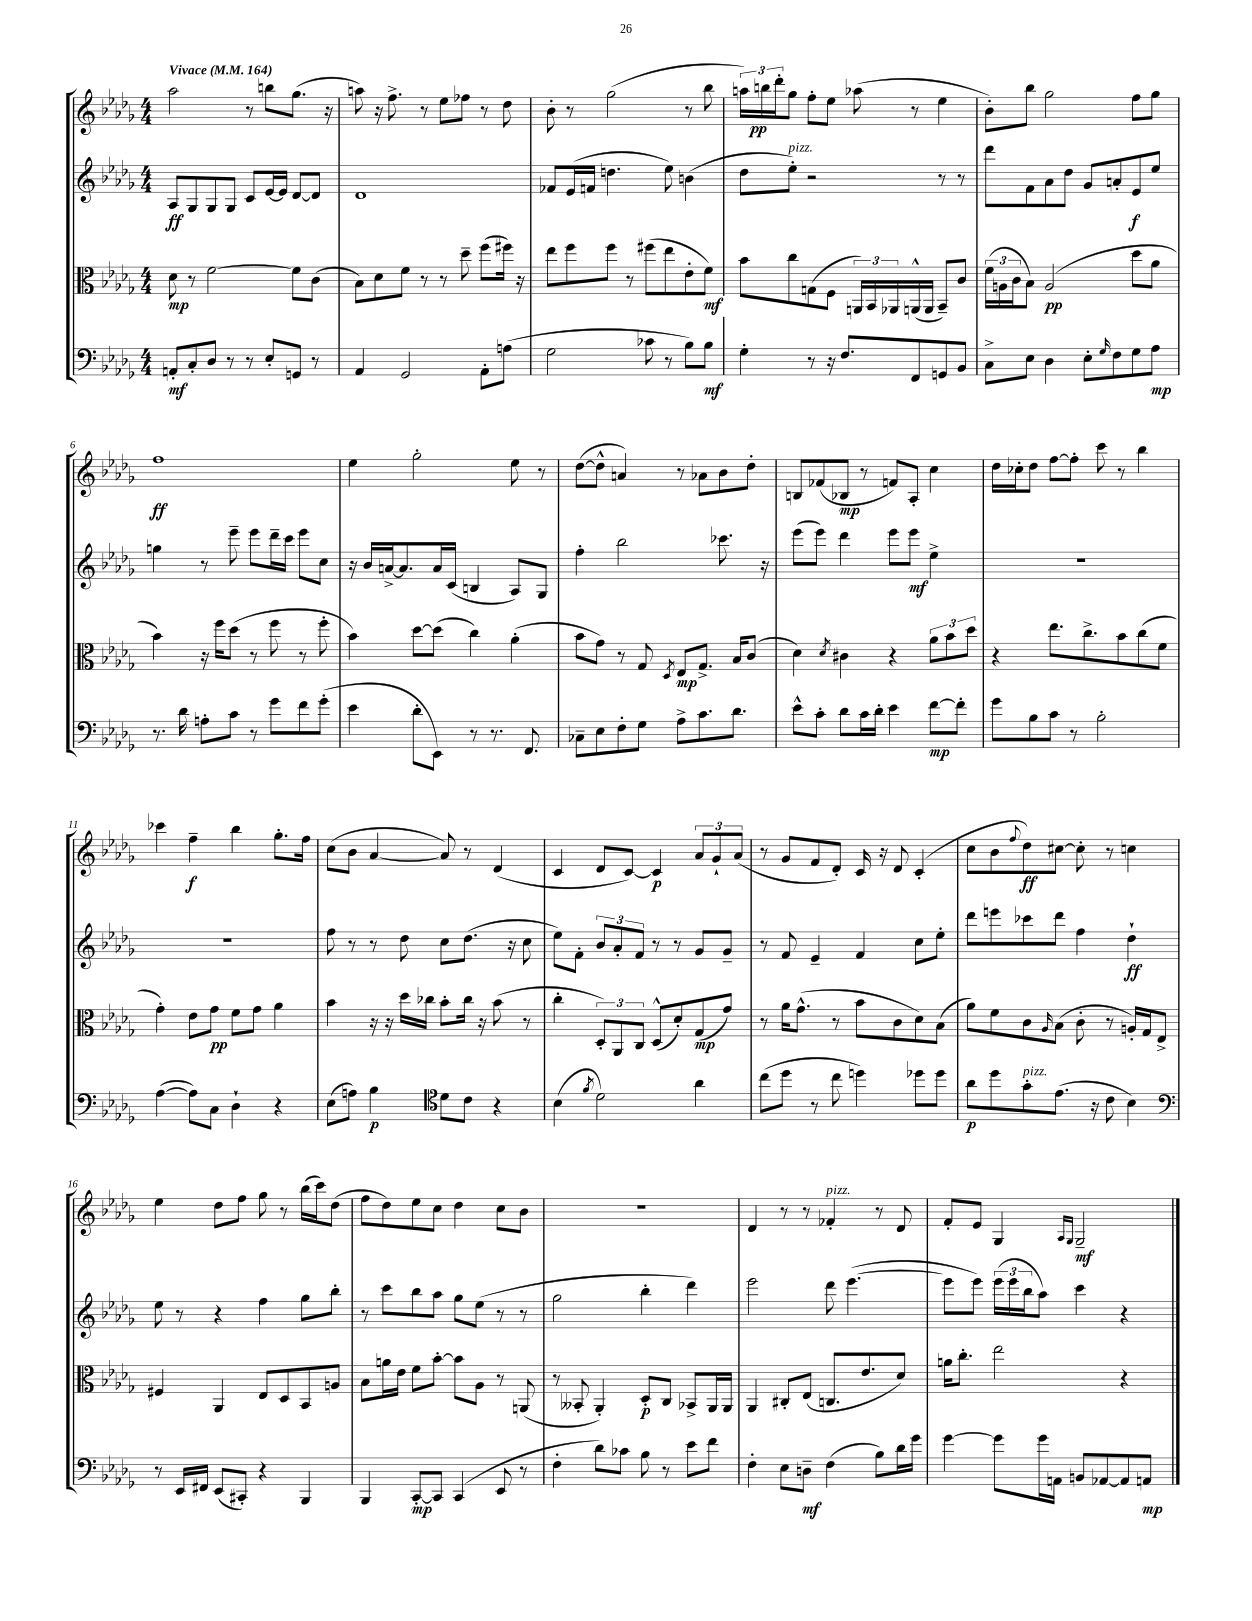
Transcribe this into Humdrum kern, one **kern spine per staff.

**kern	**kern	**kern	**kern
*staff4	*staff3	*staff2	*staff1
*clefF4	*clefC3	*clefG2	*clefG2
*k[b-e-a-d-g-]	*k[b-e-a-d-g-]	*k[b-e-a-d-g-]	*k[b-e-a-d-g-]
*M4/4	*M4/4	*M4/4	*M4/4
*MM164	*MM164	*MM164	*MM164
8AA'/L	8d-\	8A-/L	2aa-\
8C'/	8r	8G-/	.
8D-/J	[2f\	8G-/	.
8r	.	8G-/J	.
8r	.	8c/L	8r
8E-'/L	.	[16e-/L	8bb\L
.	.	16e-/]JJ	.
8GG/J	8f\]L	[8d-/L	(8.gg-\J
8r	(8c\J	8d-/]J	.
.	.	.	16r
=	=	=	=
4AA-/	8B-\L)	1d-	8aa\)
.	8d-\	.	16r
.	.	.	8.ff^\
2GG-/	8f\J	.	.
.	8r	.	8r
.	8r	.	8ee-\L
.	8dd-~\	.	8ff-\J
8AA-'\L	(8ff\L	.	8r
(8A\J	16ff#\Jk)	.	8dd-\
.	16r	.	.
=	=	=	=
2G-\	8ee-\L	8f-/L	8b-'\
.	8ff\	(16e-/L	8r
.	.	16f/JJ	.
.	8ff\J	4.dd\	(2gg-\
.	8r	.	.
8c-\	(8ff#\L	.	.
8r	8ee-\	8ee-\)	.
8B-\L)	8e-'\	(4b\	8r
8B-\J	8f\J)	.	8bb-\
=	=	=	=
4G-'\	8b-\L	8dd-\L	24aa\LL)
.	.	.	24bb\
.	.	.	24ddd-'\J
.	8cc\	8ee-'\J)	8gg-\J
8r	(8G\	2r	8ff'\L
16r	8F\J	.	8ee-\J
8.F/L	.	.	.
.	24AA/LL)	.	(8aa-\
.	24BB-/	.	.
.	24AA-/	.	.
8FF/	(16AA^^/	.	8r
.	16AA/JJ	.	.
8GG/	8BB-~/L)	8r	4ee-\
8BB-/J	8c/J	8r	.
=	=	=	=
8C^\L	(24f\LL	8ddd-\L	8b-'\L)
.	24A\	.	.
.	24c\J	.	.
8E-\J	8B-\J)	8f\	8bb-\J
4D-\	(2A/	8a-\	2gg-\
.	.	8dd-\J	.
8E-'\L	.	8g-/L	.
16qqG-/	.	.	.
8F\	.	8a'/	.
8G-\	8dd-\L	8e-/	8ff\L
8A-\J	8a-\J	8ee-/J	8gg-\J
=	=	=	=
8.r	4b-\)	4gg\	1ff
16d-\	.	.	.
8A'\L	16r	8r	.
.	16ff\LK	.	.
8c\J	(8dd-\J	8eee-~\	.
8r	8r	8eee-\L	.
8g-\L	8ff\	16ddd-~\L	.
.	.	16ccc\JJ	.
8f\	8r	8eee-\L	.
(8g-'\J	8ff'\	8cc\J	.
=	=	=	=
4e-\	4b-\)	16r	4ee-\
.	.	16b-/LL	.
.	.	[16a^/J	.
.	.	8.a/]	.
8d-'\L	[8dd-\L	.	2gg-'\
8EE-\J)	(8dd-\]J	16a/L	.
.	.	(16c/JJ	.
8r	4cc\)	4B/	.
8.r	.	.	.
.	(4a-'\	8A-/L)	8ee-\
8.FF/	.	.	.
.	.	8G-/J	8r
=	=	=	=
8C-~\L	8b-\L	4ff'\	([8dd-\L
8E-\	8g-\J)	.	8dd-^^\]J
8F'\	8r	2bb-\	4a/)
8G-\J	8G-/	.	.
.	8qD-/	.	.
8A-^\L	8E-/L	.	8r
8.c\	8.G-^/J	.	8a-\L
.	.	8.ccc-\	8b-\
8.d-\J	16B-/LK	.	.
.	(8c/J	.	8dd-'\J
.	.	16r	.
=	=	=	=
8e-^^\L	4d-\)	(8eee-\L	8B/L
8c'\J	.	8eee-\J)	(8f-/
.	8qd-/	.	.
8d-\L	4c#\	4ddd-\	8B-/J
16c\L	.	.	8r
16d-'\JJ	.	.	.
4e-\	4r	8eee-\L	8f/L)
.	.	8eee-\J	8A-'/J
[8f\L	12a-\L	4ee-^\	4cc\
.	12b-\	.	.
8f'\]J	.	.	.
.	12dd-\J	.	.
=	=	=	=
8g-\L	4r	1r	16dd-\LL
.	.	.	16cc-'\J
8B-\	.	.	8dd-\J
8c\J	8.ee-\L	.	[8ff\L
8r	.	.	8ff'\]J
.	8.cc^\	.	.
2B-'\	.	.	8ccc\
.	8b-\	.	8r
.	(8cc\	.	4bb-\
.	8f\J	.	.
=	=	=	=
([4A-\	4g-'\)	1r	4ccc-\
8A-\]L)	8e-\L	.	4ff~\
8C\J	8g-\J	.	.
4D-`\	8f\L	.	4bb-\
.	8g-\J	.	.
4r	4a-\	.	8.gg-'\L
.	.	.	16ff\Jk
=	=	=	=
(8E-\L	4b-\	8ff\	(8cc\L
8A\J)	.	8r	8b-\J
4B-\	16r	8r	[4a-/
.	16r	.	.
.	16dd-\LL	8dd-\	.
.	16cc-\JJ	.	.
*clefC4	*	*	*
8d-\L	8b-'\L	8cc\L	8a-/])
8c\J	16cc-\Jk	(8.dd-\J	8r
.	16r	.	.
4r	(8b-\	.	(4d-/
.	.	16r	.
.	8r	8cc\	.
=	=	=	=
(4B-\	4cc'\	8ee-\L)	4c/
.	.	8f'\J	.
8qf/	.	.	.
2d-\)	12D-'/L)	12b-/L	8d-/L
.	12AA-/	12a-'/	.
.	.	.	[8c/J)
.	12C/J	12f/J	.
.	(8D-^^/L	8r	4c/]
.	8d-'/)	8r	.
4a-\	(8G-/	8g-/L	12a-/L
.	.	.	12g-`/
.	8g-/J)	8g-~/J	.
.	.	.	(12a-/J
=	=	=	=
(8cc\L	8r	8r	8r
8dd-\J	16a-\LK	8f/	8g-/L
.	(8.g-^^\J	.	.
8r	.	4e-~/	8f/
8cc\	8r	.	8d-'/J)
4dd\)	8b-\L	4f/	16c/
.	.	.	16r
.	8c\	.	8d-/
8dd-\L	8d-\)	8cc\L	(4c'/
8dd-\J	(8B-\J	8ee-'\J	.
=	=	=	=
8a-\L	8a-\L)	8ddd-\L	8cc\L
8dd-\	8f\	8eee\	8b-\
.	.	.	8qqff/
8g-'\	8c\	8ccc-\	8dd-\)
.	16qqA-/	.	.
(8.e-\J	(8B-\J	8ddd-\J	[8cc#\J
.	8c'\	4ff\	8cc#'\]
16r	.	.	.
8c\	8r	.	8r
4B-\)	16A'/LL)	4dd-`\	4cc\
.	16G-/J	.	.
.	8E-^/J	.	.
=	=	=	=
*clefF4	*	*	*
8r	4F#/	8ee-\	4ee-\
16EE-/LL	.	8r	.
16FF#/JJ	.	.	.
(8EE-/L	4AA-/	4r	8dd-\L
8CC#'/J)	.	.	8ff\J
4r	8E-/L	4ff\	8gg-\
.	8D-/	.	8r
4BBB-/	8BB-/	8gg-\L	(16bb-\LL
.	.	.	16ccc\J)
.	8A/J	8bb-'\J	(8dd-\J
=	=	=	=
4BBB-/	8B-\L	8r	8ff\L
.	16a\L	8ccc\L	8dd-\)
.	16e-\JJ	.	.
[8CC'/L	8f\L	8bb-\	8ee-\
8CC/]J	[8b-'\J	8aa-\J	8cc\J
(4CC/	8b-\]L	8gg-\L	4dd-\
.	8A-\J	(8ee-\J	.
8EE-/	8r	8r	8cc\L
8r	(8AA/	8r	8b-\J
=	=	=	=
4F'\	8r	2gg-\	1r
.	8BB--'/	.	.
8d-\L)	4AA-'/)	.	.
8c-\J	.	.	.
8B-\	8D-'/L	4bb-'\	.
8r	8C/J	.	.
8e-\L	8BB-^/L	4ddd-\)	.
8f\J	16AA-/L	.	.
.	16AA-/JJ	.	.
=	=	=	=
4F'\	4AA-/	2eee-\	4d-/
8E-\L	8C#'/L	.	8r
8D~\J	(8E-/J	.	8r
(4F\	8.C/L	8ddd-\	4f-'/
.	.	([4.eee-\	.
.	8.e-/	.	.
8B-\L)	.	.	8r
16d-\L	8d-/J)	.	8d-/
16g-\JJ	.	.	.
=	=	=	=
[4g-\	16a\LK	8eee-\]L	8f'/L
.	8.cc'\J	.	.
.	.	8eee-\J)	8e-/J
8g-\]L	2ee-\	(24eee-\LL	4G-/
.	.	24eee-\	.
.	.	24bb-\J	.
16g-\L	.	8aa-\J)	.
16AA\JJ	.	.	.
.	.	.	16qqA-/LL
.	.	.	16qqG-/JJ
8BB/L	.	4ccc\	2G-~/
[8AA-/	.	.	.
8AA-/]	4r	4r	.
8AA/J	.	.	.
==	==	==	==
*-	*-	*-	*-
